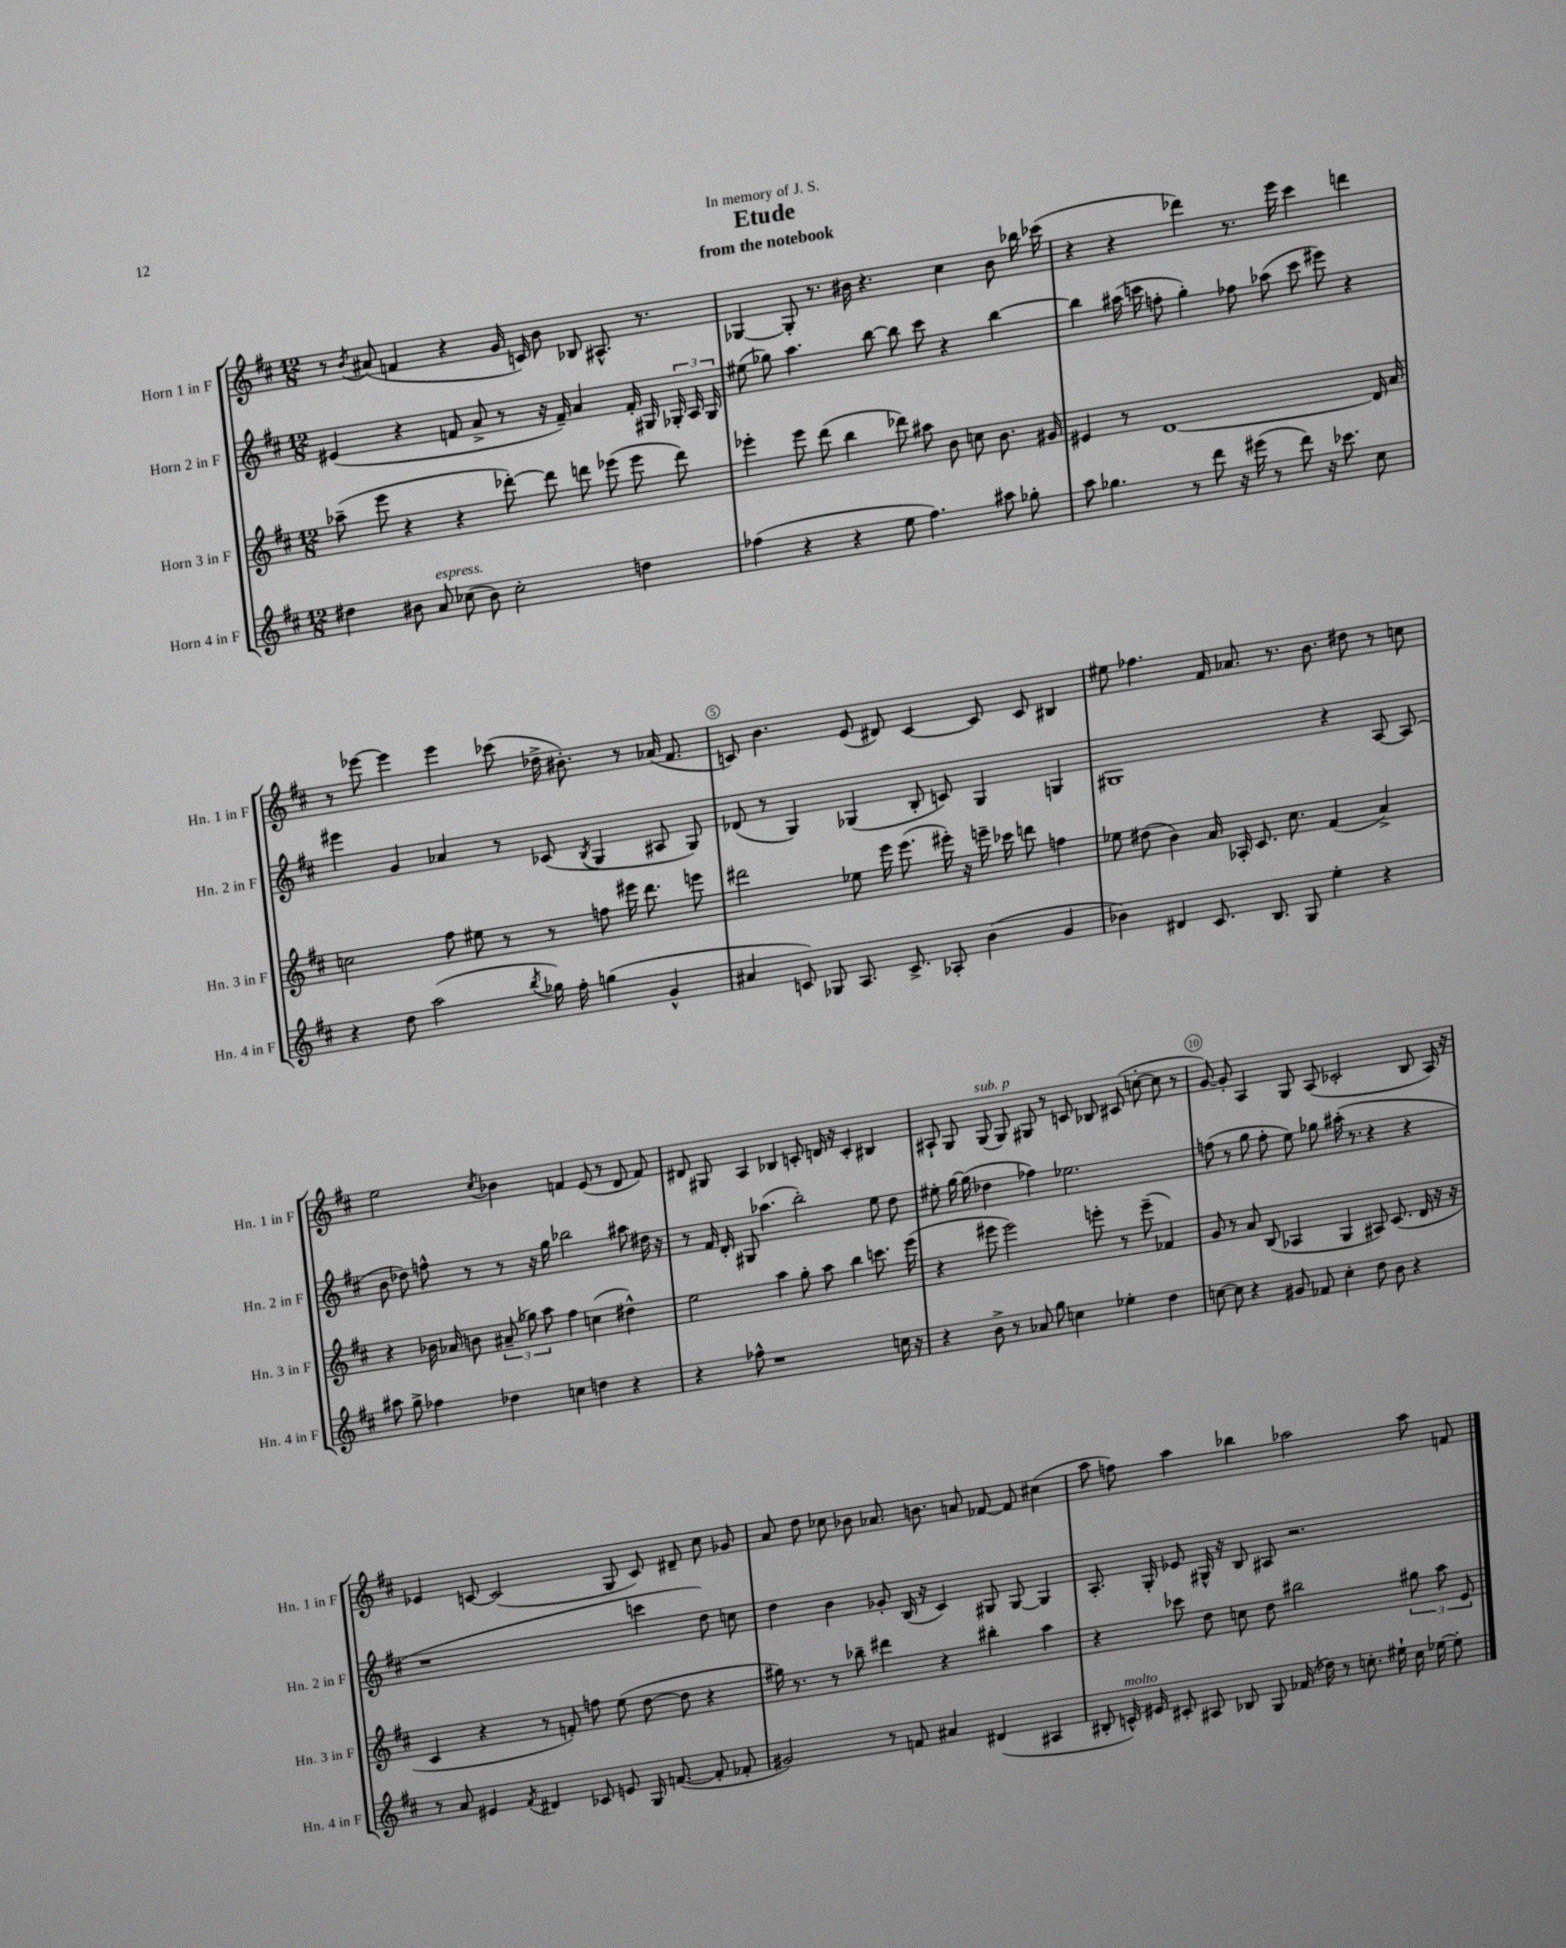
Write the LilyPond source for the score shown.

\header { title = "Etude" subtitle = "from the notebook" dedication = "In memory of J. S." }
<<
\new StaffGroup <<
\new Staff = "s0" \with { instrumentName = "Horn 1 in F" shortInstrumentName = "Hn. 1 in F" } {
    \clef treble \key d \major \numericTimeSignature \time 12/8
    \autoBeamOff r8 \acciaccatura { b'8 } ais'8( f'4 r4 g'16 c'16) b'8 bes8 ais8.-^ r8. |
    ges4~ ges8-. r8. bis'16 r4. cis''4 bis'8 bes''16 ces'''16( |
    r4 r4 des'''4) r8. e'''16 cis'''4 d'''4 |
    r8 ees'''8~ ees'''4 ees'''4 ces'''8( des''16-> bis'8.-.) r8 aes'16( fis'8. |
    c'8) b'4. e'8( dis'8) c'4~ c'8 c'8 bis4 |
    eis''8 fes''4. fis'16 aes'8. r8. b'8. dis''8 r8 c''8 |
    e''2 \acciaccatura { cis''8 } bes'4 f'4 e'8( r8 d'8 f'8) |
    dis'8 gis8 a4 bes4 c'8-. d'16 r16 c'4-. bis4 |
    ais8-! g8 g8^\markup { \italic "sub. p" }( g8) gis8 r8 c'8 bes8 cis'8( c''8~-. c''8 r8 |
    g'8~) g'8-. a4 g8 a8( ces'2-. b8 a16) r16 |
    ees'4 c'8~ c'2( g8 c'8) dis'8-- cis''8 ges'8 |
    a'8 d''8 ces''8 bes'8 aes'8. b'8. a'8 fes'8~ fes'8 cis''4( |
    a''8 f''8) a''4 bes''4 aes''2 aes''8 f'8 \bar "|." |
}
\new Staff = "s1" \with { instrumentName = "Horn 2 in F" shortInstrumentName = "Hn. 2 in F" } {
    \clef treble \key d \major \numericTimeSignature \time 12/8
    \autoBeamOff eis'4( r4 f'8 a'8-> r8 r16 f'16--) a'4 f'16-. gis16 \tuplet 3/2 { ges16-. a16 ges16 } |
    eis''8( ges''8) a''4. b''8~ b''8 cis'''8 r4 b''4~ |
    b''4 ais''16( c'''16 f''8-. g''4-.) fes''8 aes''8( c'''8 eis'''8) r4 |
    eis'''4 g'4 aes'4 r8 ces'8( \acciaccatura { b8 } g4 ais8 g8) |
    des'8( r8 g4) ges4( b8-. c'8) ges4 g4 |
    gis1 r4 a8~ a8( |
    b'8 des''8) f''8-^ r8 r8 r16 g''16 bes''2 ais''8 dis''16 r16 |
    r8 fis'16 d'16-. gis8 aes''4.( b''2-.) e''8 d''8 |
    eis''8-. g''16~ g''16( des''4 fes''4) ees''2. |
    f''8( r8 g''8 f''8-. e''8) ges''8 ais''16-.( r8. r4 r4 |
    r1 c'''4 d''8) c''8 |
    d''4 b'4 ges'8-. b16( r16 cis'4) gis8 gis8~ gis4 |
    a8.-. g16-. ees'8 gis16-^ r16 b8 ais8 r2. \bar "|." |
}
\new Staff = "s2" \with { instrumentName = "Horn 3 in F" shortInstrumentName = "Hn. 3 in F" } {
    \clef treble \key d \major \numericTimeSignature \time 12/8
    \autoBeamOff aes''8--( e'''8 r4 r4 des'''8~-.) des'''8 d'''8 ees'''8( ees'''8 d'''8) |
    ees'''4-. ees'''8 d'''8( b''4 des'''8) ais''8 b'8 c''8 b'8. gis'16 |
    eis'4 r8 d'1~ d'16 a'16 |
    c''2 fis''8 eis''8 r8 r8 f''8 eis'''16 d'''8. e'''8 |
    dis'''2 ees''8 e'''16 e'''8.( eis'''16-.) r16 e'''16-- ces'''16 d'''8 f''4 |
    ees''8 dis''8( b'4) a'16 aes16-. cis'8. cis''8. fis'4( a'4->) |
    r4 bes'16 aes'16 b'8 \tuplet 3/2 { ais'8--( ges''8) a''8 } fis''4 c''4( dis''4-^) |
    e''2 a''4 g''8-. a''8 b''4 c'''8. e'''16( |
    r4 eis'''8 eis'''2) e'''8-. r8 e'''8--( fes'4) |
    g'8 r8 a'8 b8( aes4 g4 ais8) cis'8.( d'16 r16 r16 |
    cis'4 r4 r8 f'8-.) f''8 e''8( d''8~ d''8 r4 |
    gis''16) r8. r8 bes''8-- dis'''4 r4 bis''4-. a''4 |
    r4 ces'''8 d''8 c''8 d''8 bis''2 \tuplet 3/2 { gis''8 a''8 e'8 } \bar "|." |
}
\new Staff = "s3" \with { instrumentName = "Horn 4 in F" shortInstrumentName = "Hn. 4 in F" } {
    \clef treble \key d \major \numericTimeSignature \time 12/8
    \autoBeamOff dis''4 bis'8 a'8^\markup { \italic "espress." } ces''8( bis'8) ces''2-. d''4 |
    fes''4( r4 r4 e''8 fes''4.) ais''8 ges''8-. |
    a''8 ges''4. r8 d'''8 r16 eis'''16( r8 d'''8) r16 ces'''8. cis''8 |
    r4 d''8 a''2( \acciaccatura { b''8 } ges''16) fis''16-. g''4( g'4-^ |
    ais'4 c'8) ges8 a8. c'8.-> aes8-. b'4( g'4 |
    bes'4) dis'4 cis'8. b8. g8 e''4-. r4 |
    ais''8 g''8-> fes''4 des''4 c''4 d''4 r4 |
    r4 fes''8-^ r1 c''16 r16 |
    r4 b'8-> r8 aes'8 g''8 c''4 ees''4-. d''4 |
    c''8~ c''8 r4 gis'8 fes'8 c''4-. d''8 b'8 r4 |
    r8 a'8 eis'4 \acciaccatura { fis'8 } dis'4 ces'8 e'8 g16 f'8.~( f'8-. fes'8-. |
    gis'2) r8 f'8 ais'4 dis'4( ais4 |
    bis8-. c'16-^^\markup { \italic "molto" }) eis'16 cis'8-. ais8 bes8 g8 fes'16( des''16) r8 c''8.-. eis''16-! c''16 ees''16~ ees''8-. \bar "|." |
}
>>
>>
\layout { \context { \Score \override BarNumber.break-visibility = ##(#f #t #t) barNumberVisibility = #(every-nth-bar-number-visible 5) \override BarNumber.stencil = #(make-stencil-circler 0.1 0.3 ly:text-interface::print) } }
